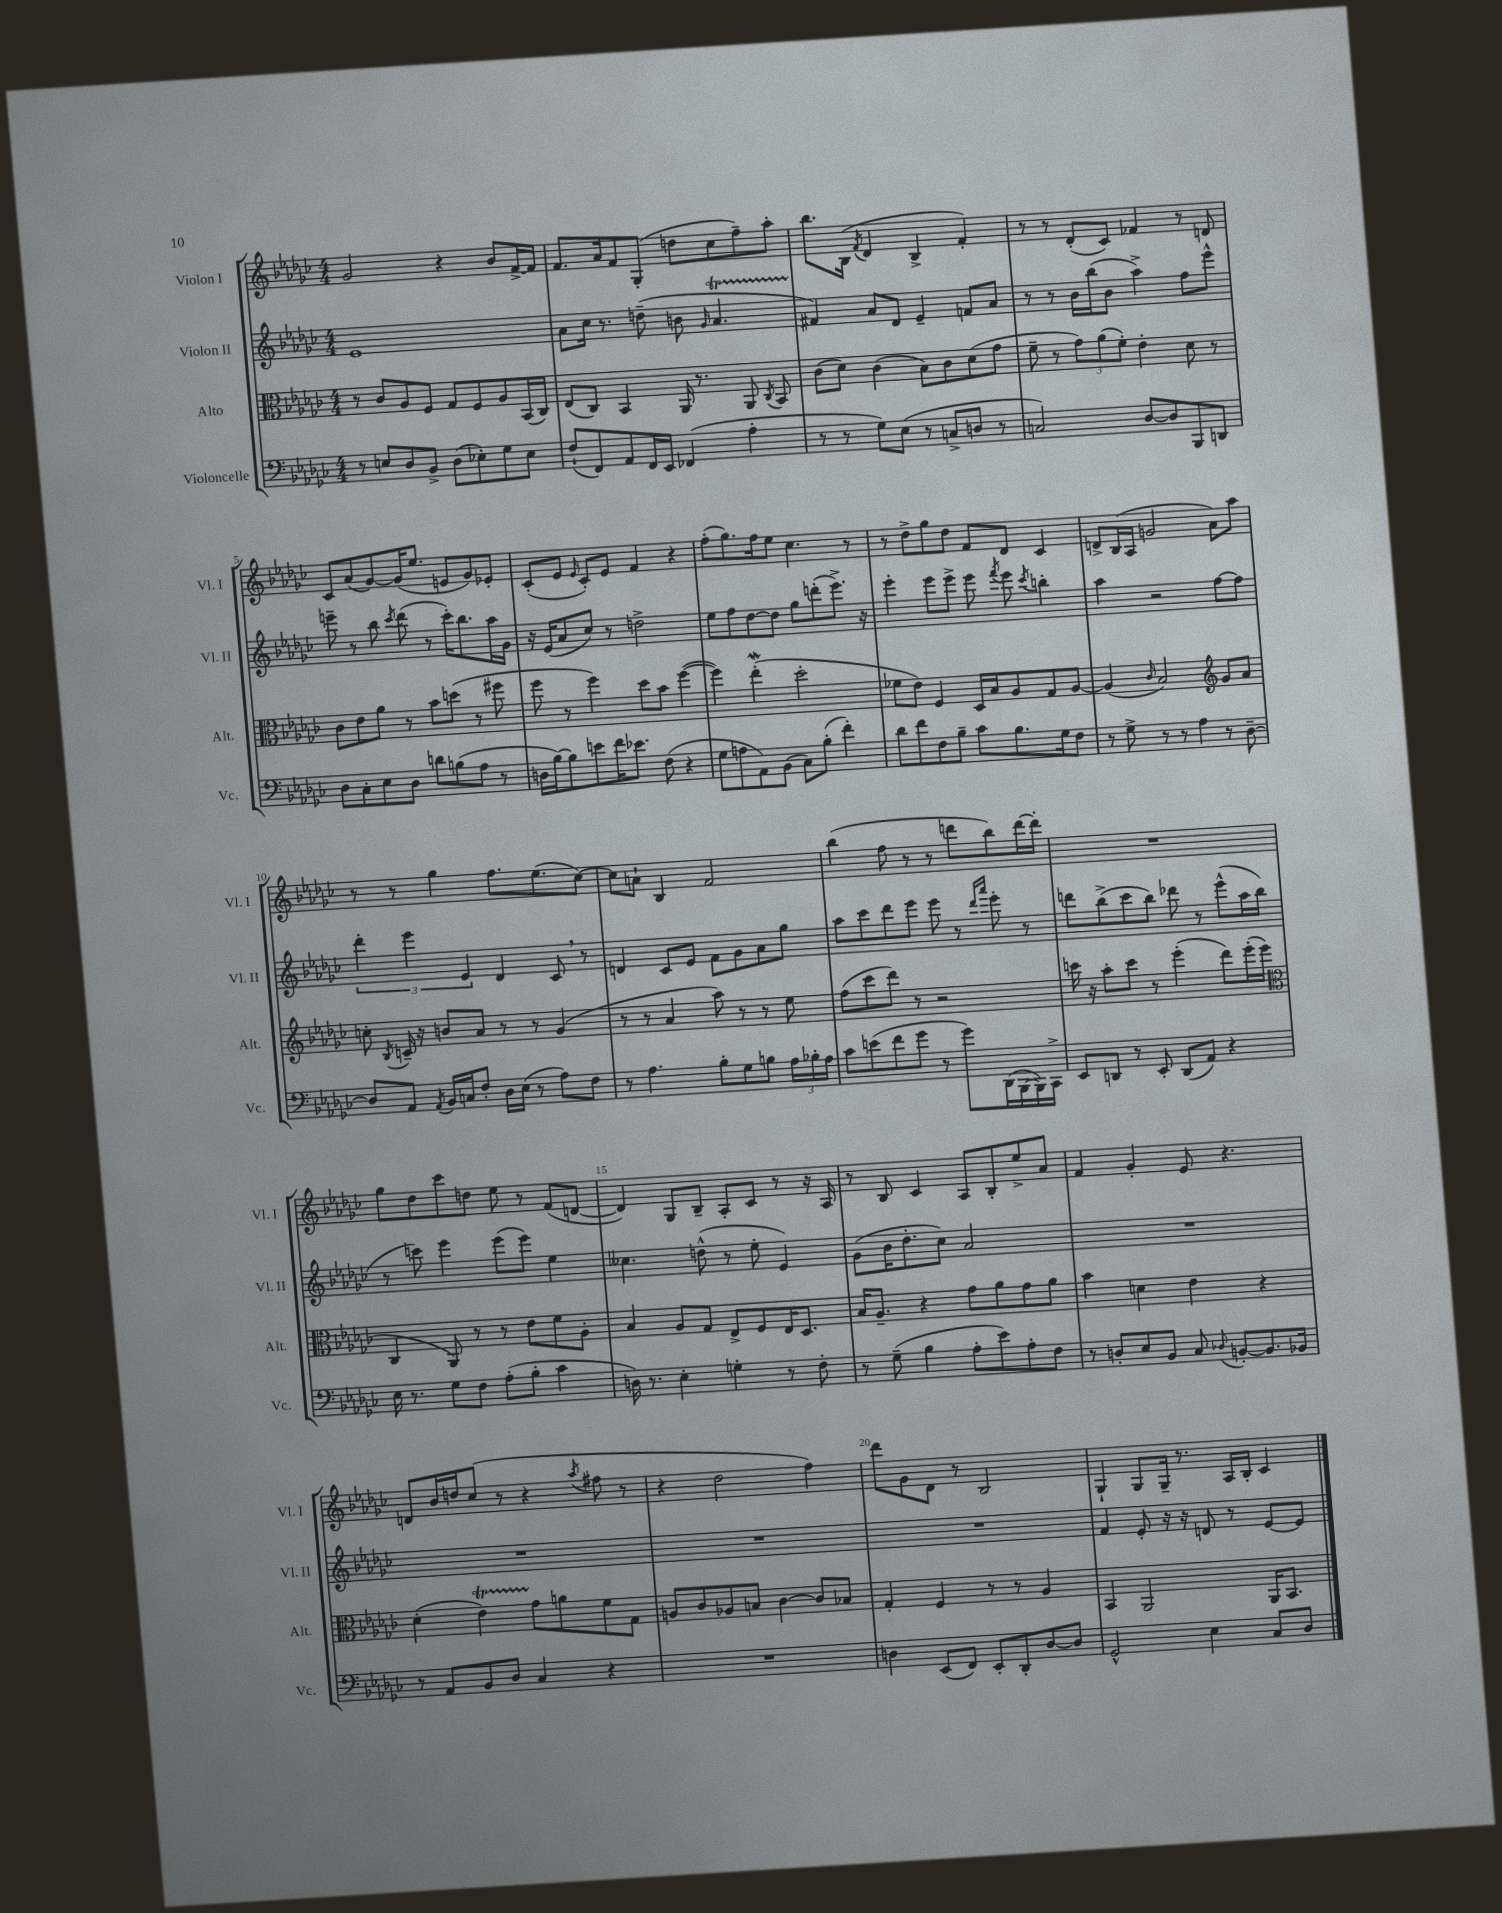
<<
\new StaffGroup <<
\new Staff = "s0" \with { instrumentName = "Violon I" shortInstrumentName = "Vl. I" } {
    \clef treble \key ges \major \numericTimeSignature \time 4/4
    \autoBeamOff ges'2 r4 bes'8[ f'16~-> f'16] |
    f'8.[ aes'16 f'8 ges8]-.( d''8[ ces''8 f''8--) aes''8]-. |
    bes''8.[ bes16]( \acciaccatura { f'8 } des'4 bes4-> f'4-.) |
    r8 r8 des'8[-.( ces'8]) fes'4 r8 d'8 |
    ces'8[ aes'8( ges'8~) ges'16( ees''8.] e'8[ ges'8) ees'8]-. |
    ces'8[-.( ees'8] \grace { ees'16 } ces'8[-.) ees'8] f'4 r4 |
    f''8[-.( ges''8.) f''16 ees''8] ces''4. r8 |
    r8 des''8[-> ges''8 des''8] f'8[ des'8] ces'4 |
    d'8[-> bes16( aes16] g'2 aes'8[) aes''8] |
    r8 r8 ges''4 f''8.[ ees''8.( ces''8]~) |
    ces''8[ a'8]-! bes4 f'2 |
    bes''4( f''8 r8 r8 d'''8[ bes''8) d'''16~ d'''16]-. |
    R1 |
    ges''8[ des''8 ces'''8 d''8] ees''8 r8 f'8[( d'8]~ |
    d'4) ges8[ bes8]-- aes8[-. ces'8] r8 r16 aes16 |
    r8 bes8 ces'4 aes8[ bes8-. ees''8-> aes'8] |
    f'4 ges'4-. ees'8 r4. |
    d'8[ bes'16 d''16 ces''8]( r8 r4 \acciaccatura { aes''8 } fis''8 r8 |
    r4 des''2 f''4) |
    des'''8[ ges'8 des'8] r8 bes2 |
    ges4-! ges8[ ges16]-- r8. aes16[ bes16]-. ces'4 \bar "|." |
}
\new Staff = "s1" \with { instrumentName = "Violon II" shortInstrumentName = "Vl. II" } {
    \clef treble \key ges \major \numericTimeSignature \time 4/4
    \autoBeamOff ees'1 |
    aes'8[ ces''16] r8. d''8--( b'8 \grace { ges'16 } aes'4.\startTrillSpan |
    fis'4\stopTrillSpan) aes'8[ des'8] ees'4-- f'8[ aes'8] |
    r8 r8 bes'16[ bes''16( bes'8] aes''4->) f''8[ ees'''8]-^ |
    e'''8-- r8 bes''8 \acciaccatura { ces'''8 } des'''8( r8 ces'''16[-.) bes''8. aes''16 ges'16] |
    r16 ees'16[( aes'8 ces''8]) r8 d''2-> |
    ees''8[ f''8 des''8~ des''8] ges''8[ d'''8-.( ees'''8.]->) r16 |
    ees'''4-. ees'''8[ ees'''8]-> ees'''8 \acciaccatura { f'''8 } ees'''8 \acciaccatura { ces'''8 } b''4-. |
    aes''4 r2 f''8[~ f''8] |
    \tuplet 3/2 { des'''4-. ees'''4 ees'4 } des'4 ces'8 \breathe r8 |
    d'4 ces'8[ ees'8] f'8[ ges'8 aes'8 ges''8] |
    aes''8[ ces'''8 des'''8 ees'''8] ees'''8 r8 \grace { des'''16[ aes'''16] } ees'''8-. r8 |
    d'''8[ bes''8->( ces'''8 bes''8]) des'''8 r8 ees'''8[-^( aes''16 bes''16] |
    r8 c'''8) ees'''4 ees'''8[( ees'''8]) ees''4 |
    ceses''4. d''8-^( r8 ees''8-. ees'4) |
    ges'8[( bes'16 des''8.-. ces''8]) aes'2 |
    R1 |
    R1 |
    R1 |
    R1 |
    f'4 ees'8-. r16 r16 d'8 r8 ees'8[~ ees'8] \bar "|." |
}
\new Staff = "s2" \with { instrumentName = "Alto" shortInstrumentName = "Alt." } {
    \clef alto \key ges \major \numericTimeSignature \time 4/4
    \autoBeamOff r8 ces'8[ aes8 f8] ges8[ f8 aes8 bes,16( ces16]) |
    ees8[( ces8]) bes,4 aes,16 r8. aes,8 \acciaccatura { ces8 } bes,8 |
    ces'8[( des'8]) ces'4( bes8[) ces'8 des'8( ges'8] |
    f'8-- r8 \tuplet 3/2 { ges'8[) aes'8( f'8]-.) } ees'4-. des'8 r8 |
    ces'8[ ees'8 aes'8] r8 bes'8[ d''8]( r8 fis''8 |
    f''8 r8 f''4) des''8[ bes'8] f''4~( |
    f''4) ees''4-.\mordent( des''2-. |
    fes'8[ ees'8]) f4 des16[ bes16 aes8 ges8 aes8]~ |
    aes4( \grace { ces'16 } bes2) \clef treble ges'8[ aes'8] |
    c''8-. \acciaccatura { bes8 } c'16-- r16 b'8[ aes'8] r8 r8 ges'4( |
    r8 r8 aes'4 aes''8) r8 r8 ees''8 |
    f''8[( ces'''8 des'''8]) r8 r2 |
    c'''16 r16 aes''8[-. c'''8] r8 ees'''4-.( des'''8[) ees'''16-.( ees'''16] |
    \clef alto ces4 aes,8) r8 r8 ees'8[ f'8 aes8]-. |
    bes4 aes8[ ges8] ees8[-> f8 ees16 des8.] |
    bes16[ aes8.]-- r4 ges'8[ aes'8 ges'8 aes'8] |
    bes'4 d'4 ees'4 r4 |
    des'4-.( ees'4\startTrillSpan) ges'8[\stopTrillSpan a'8 f'8 ges8] |
    a8[ ces'8 aes8 b8] ces'4~ ces'8[ bes8] |
    ges4-. f4 r8 r8 aes4 |
    bes,4 aes,2 aes,16[ bes,8.] \bar "|." |
}
\new Staff = "s3" \with { instrumentName = "Violoncelle" shortInstrumentName = "Vc." } {
    \clef bass \key ges \major \numericTimeSignature \time 4/4
    \autoBeamOff r8 e8[ des8 bes,8]-> des8[( ees8-.) ges8 ees8] |
    f8[-!( f,8) aes,8 f,16 ees,16] fes,4( aes4-. |
    r8 r8 ges8[) ees8]( r8 c8[-> d8] r8 |
    c2) des8[~ des8 bes,,8 d,8] |
    des8[ ces8-. ees8 des8] d'8[ b8( aes8] r8 |
    d16[ bes16~) bes8 e'8 f'16 ees'8.] f8( r4 |
    ges8[ a8 aes,8) bes,8]( ces8[) bes8]-.( f'4-.) |
    des'8[ f'8 f8 bes8]-- ces'8[ bes8. ges16 f8] |
    r8 ges8-> r8 r8 aes4 r8 des8~-- |
    des8[ aes,8] \acciaccatura { aes,8 } bes,16[ c16 f8]-. des16[ ees16]( r8 aes8[) f8] |
    r8 aes4. bes8[-. ges8 b8] \tuplet 3/2 { aes16[ bes16-. aes16] } |
    ces'8[ e'8( f'8 ges'8] r8 ges'8[) des,16( bes,,16~ bes,,16) ces,16]-> |
    ees,8[ d,8] r8 ees,8-. d,8[( aes,8]) r4 |
    ees16 r8. ges8[ f8] aes8[-.( bes8]-. ces'4 |
    d16) r8. ees4-. g4-. r8 f8-. |
    r8 ges8--( bes4 aes8[-. ees'8) aes8-. f8] |
    r8 d8[-. ees8 bes,8] ces8 \appoggiatura { des8 } b,8[~-. b,8. bes,16] |
    r8 aes,8[ bes,8 des8] ces4 r4 |
    R1 |
    d4 ees,8[( f,8]) ees,8[-. des,8-. d8~ d8] |
    ges,2-^ ees4 ces8[ des8] \bar "|." |
}
>>
>>
\layout { \context { \Score \override BarNumber.break-visibility = ##(#f #t #t) barNumberVisibility = #(every-nth-bar-number-visible 5) } }
